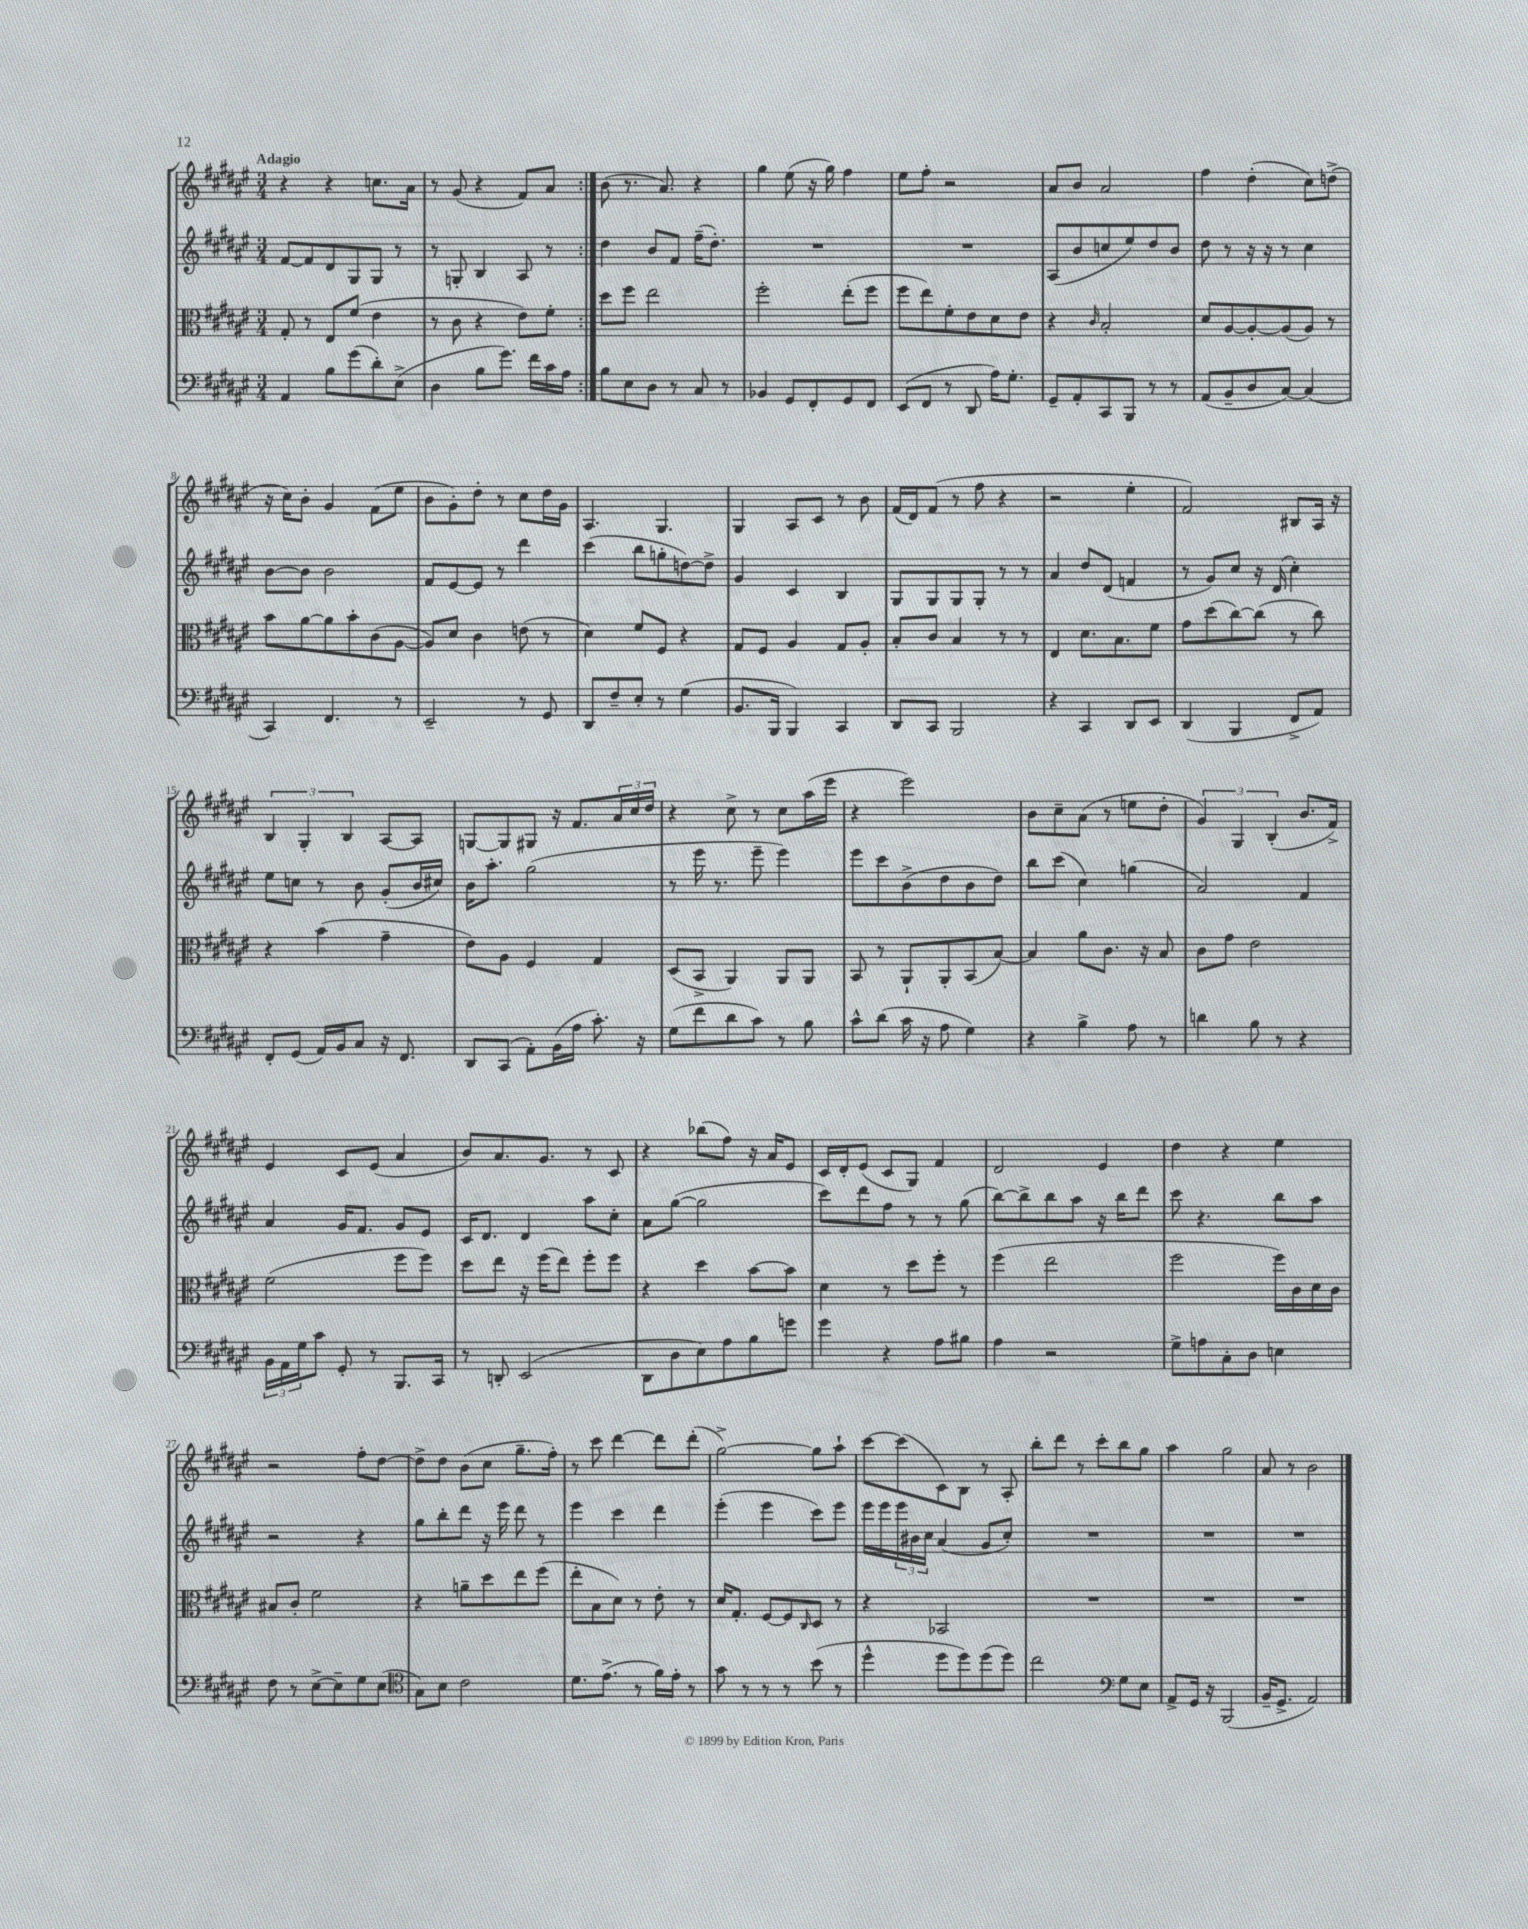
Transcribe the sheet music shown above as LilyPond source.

<<
\new StaffGroup <<
\new Staff = "s0" {
    \clef treble \key fis \major \numericTimeSignature \time 3/4 \tempo "Adagio"
    \repeat volta 2 { r4 r4 c''8. ais'16 |
    r8 gis'8( r4 fis'8) ais'8 | }
    b'8( r8. ais'8.) r4 |
    gis''4 eis''8( r16 gis''16) fis''4 |
    eis''8 fis''8-. r2 |
    ais'8 b'8 ais'2 |
    fis''4 dis''4-.( cis''8) d''8->( |
    r16 cis''16) b'8-. gis'4 fis'8( eis''8 |
    b'8 gis'8-.) dis''8-. r8 cis''8 dis''16 gis'16 |
    ais4. gis4. |
    gis4 ais8 cis'8 r8 b'8 |
    fis'16( dis'16) fis'8( r8 fis''8 r4 |
    r2 eis''4-. |
    fis'2) bis8 ais16 r16 |
    \tuplet 3/2 { b4 gis4-. b4 } ais8~ ais8 |
    g8~ g8 gis8 r16 fis'8. \tuplet 3/2 { ais'16 cis''16 dis''16 } |
    r4 cis''8-> r8 cis''8 ais''16( eis'''16 |
    r4 eis'''2) |
    b'8 cis''8-- ais'8( r8 e''8 dis''8-. |
    \tuplet 3/2 { gis'4) gis4 b4-.( } b'8. fis'16->) |
    eis'4 cis'8 eis'8( ais'4 |
    b'8) ais'8. gis'8. r8 cis'8 |
    r4 bes''8( fis''8) r16 ais'16 eis'8 |
    cis'16 dis'16-. eis'8( cis'8 gis8) fis'4 |
    dis'2 eis'4 |
    dis''4 r4 eis''4 |
    r2 fis''8-. dis''8~ |
    dis''8-> dis''8 b'8( cis''8 gis''8.-- fis''16-.) |
    r8 cis'''8 dis'''4~ dis'''8 dis'''8-.( |
    gis''2~->) gis''8 ais''8-! |
    cis'''8~ cis'''8( cis'8) b8 r8 ais8-. |
    b''8-. dis'''8 r8 cis'''8-. b''8 gis''8 |
    ais''4 gis''2 |
    ais'8 r8 b'2 \bar "|." |
}
\new Staff = "s1" {
    \clef treble \key fis \major \numericTimeSignature \time 3/4
    \repeat volta 2 { fis'8~ fis'8 dis'8 gis8 gis8 r8 |
    r8 g8-. b4 ais8 r8 | }
    dis''4 b'8 fis'8 fis''16--( dis''8.-.) |
    R2. |
    R2. |
    ais8( b'8 c''8 eis''8) dis''8 b'8 |
    dis''8 r8 r16 r16 r8 cis''4 |
    b'8~ b'8 b'2 |
    fis'8 eis'8~ eis'8 r8 dis'''4 |
    cis'''4( b''8 g''8-. d''8~) d''8-> |
    gis'4 cis'4 b4 |
    gis8 gis8 gis8 gis8-. r8 r8 |
    ais'4 dis''8 dis'8( f'4 |
    r8 gis'8) cis''8 r16 dis'16( cis''4-.) |
    eis''8 c''8 r8 b'8 gis'8-.( b'16 cis''16) |
    b'16 ais''8.-. gis''2( |
    r8 eis'''16 r8. eis'''8-- eis'''4) |
    eis'''8 cis'''8 b'8->( dis''8 b'8 dis''8) |
    b''8 cis'''8( cis''4) g''4( |
    ais'2) fis'4 |
    ais'4 gis'16 fis'8. gis'8 eis'8 |
    cis'16 dis'8. dis'4 ais''8 cis''8-. |
    ais'8 gis''8~( gis''2 |
    cis'''8) dis'''8 fis''8 r8 r8 gis''8( |
    b''8~) b''8-> b''8 ais''8 r16 b''16 dis'''8 |
    cis'''8 r4. b''8 ais''8 |
    r2 r4 |
    gis''8 b''8-. dis'''8 r16 eis'''16 dis'''8 r8 |
    eis'''4 cis'''4 dis'''4 |
    eis'''4-.( eis'''4 cis'''8) eis'''8 |
    eis'''16 eis'''16 \tuplet 3/2 { eis'''16 bis'16 cis''16 } ais'4( gis'8 cis''8-.) |
    R2. |
    R2. |
    R2. \bar "|." |
}
\new Staff = "s2" {
    \clef alto \key fis \major \numericTimeSignature \time 3/4
    \repeat volta 2 { gis8-. r8 eis8 fis'8( eis'4 |
    r8 cis'8 r4 eis'8) fis'8-. | }
    dis''8 fis''8 eis''2 |
    fis''2-. eis''8-.( fis''8 |
    fis''8 eis''8) fis'8-. eis'8 dis'8 eis'8 |
    r4 \grace { cis'16 } b2-. |
    dis'8 ais8~ ais8~-. ais8( ais8) r8 |
    b'8 ais'8~ ais'8 b'8-. cis'8( ais8~ |
    ais8) dis'8 cis'4 e'8( r8 |
    dis'4) fis'8 fis8 r4 |
    gis8 fis8 ais4 gis8 ais8-. |
    b8-. cis'8 b4 r8 r8 |
    eis4 dis'8. b8. fis'8 |
    gis'8 dis''8( cis''8~) cis''8( r8 cis''8) |
    r4 b'4( gis'4-- |
    eis'8) ais8 fis4 gis4 |
    dis8( b,8-> ais,4) ais,8 ais,8 |
    b,8 r8 ais,8-! ais,8-. b,8( b8~) |
    b4 ais'8 cis'8. r16 b8 |
    cis'8 gis'8 eis'2 |
    fis'2( fis''8 fis''8) |
    dis''8 eis''8 r16 fis''16( eis''8) fis''8-. fis''8 |
    r4 dis''4 b'8~ b'8 |
    dis'4 r8 dis''8 fis''8-. r8 |
    fis''4( eis''2 |
    fis''2 fis''16) cis'16 dis'16 cis'16 |
    bis8 cis'8-. fis'2 |
    r4 a'8-- dis''8 eis''8 fis''8( |
    eis''8-. b8 dis'8) r8 eis'8-. r8 |
    dis'16 gis8.-. fis8~ fis8 \grace { cis16 } dis8 r8 |
    r4 bes,2 |
    R2. |
    R2. |
    R2. \bar "|." |
}
\new Staff = "s3" {
    \clef bass \key fis \major \numericTimeSignature \time 3/4
    \repeat volta 2 { ais,4 b8 gis'8( dis'8-.) eis8->( |
    dis4 b8 gis'8.) fis'16 cis'16 ais16 | }
    b8 eis8 dis8 r8 cis8 r8 |
    bes,4 gis,8 fis,8-. gis,8 fis,8 |
    eis,8( fis,8 r8 dis,8 ais16) gis8.-. |
    gis,8-- ais,8-. cis,8 b,,8 r8 r8 |
    ais,8( b,8-- dis8 cis8~) cis4( |
    cis,4) fis,4. r8 |
    eis,2-- r8 gis,8 |
    dis,8 fis8-- eis8-. r8 gis4( |
    b,8. b,,16 b,,4) cis,4 |
    dis,8 cis,8 b,,2 |
    r4 cis,4 dis,8 eis,8 |
    dis,4( b,,4 fis,8-> ais,8) |
    fis,8-. gis,8( ais,16) b,16 cis8 r16 fis,8. |
    dis,8 cis,8( ais,8-.) b,16( ais16 cis'8.-.) r16 |
    gis8( fis'8 dis'8 cis'8) r8 b8 |
    cis'8-^ dis'8( cis'16 r16 ais8 gis4) |
    r4 b4-> ais8 r8 |
    d'4 b8 r8 r4 |
    \tuplet 3/2 { b,16 ais,16 gis16 } cis'8 gis,8-. r8 b,,8. cis,16 |
    r8 d,8-. eis,2( |
    dis,8 dis8 eis8) ais8 b8 g'8 |
    gis'4 r4 ais8 bis8 |
    ais4 r2 |
    gis8-> a8 cis8-. dis8 e4 |
    fis8 r8 eis8~-> eis8-- gis8 eis8( |
    \clef tenor gis8) b8 cis'2 |
    dis'8. eis'8.->( r8 fis'16) eis'16-. r8 |
    gis'8 r8 r8 r8 b'8( r8 |
    dis''4-^ dis''8 dis''8) dis''8( dis''8) |
    cis''2 \clef bass gis8 eis8 |
    ais,8-> gis,16 r16 b,,2( |
    b,16-- gis,8.-> ais,2) \bar "|." |
}
>>
>>
